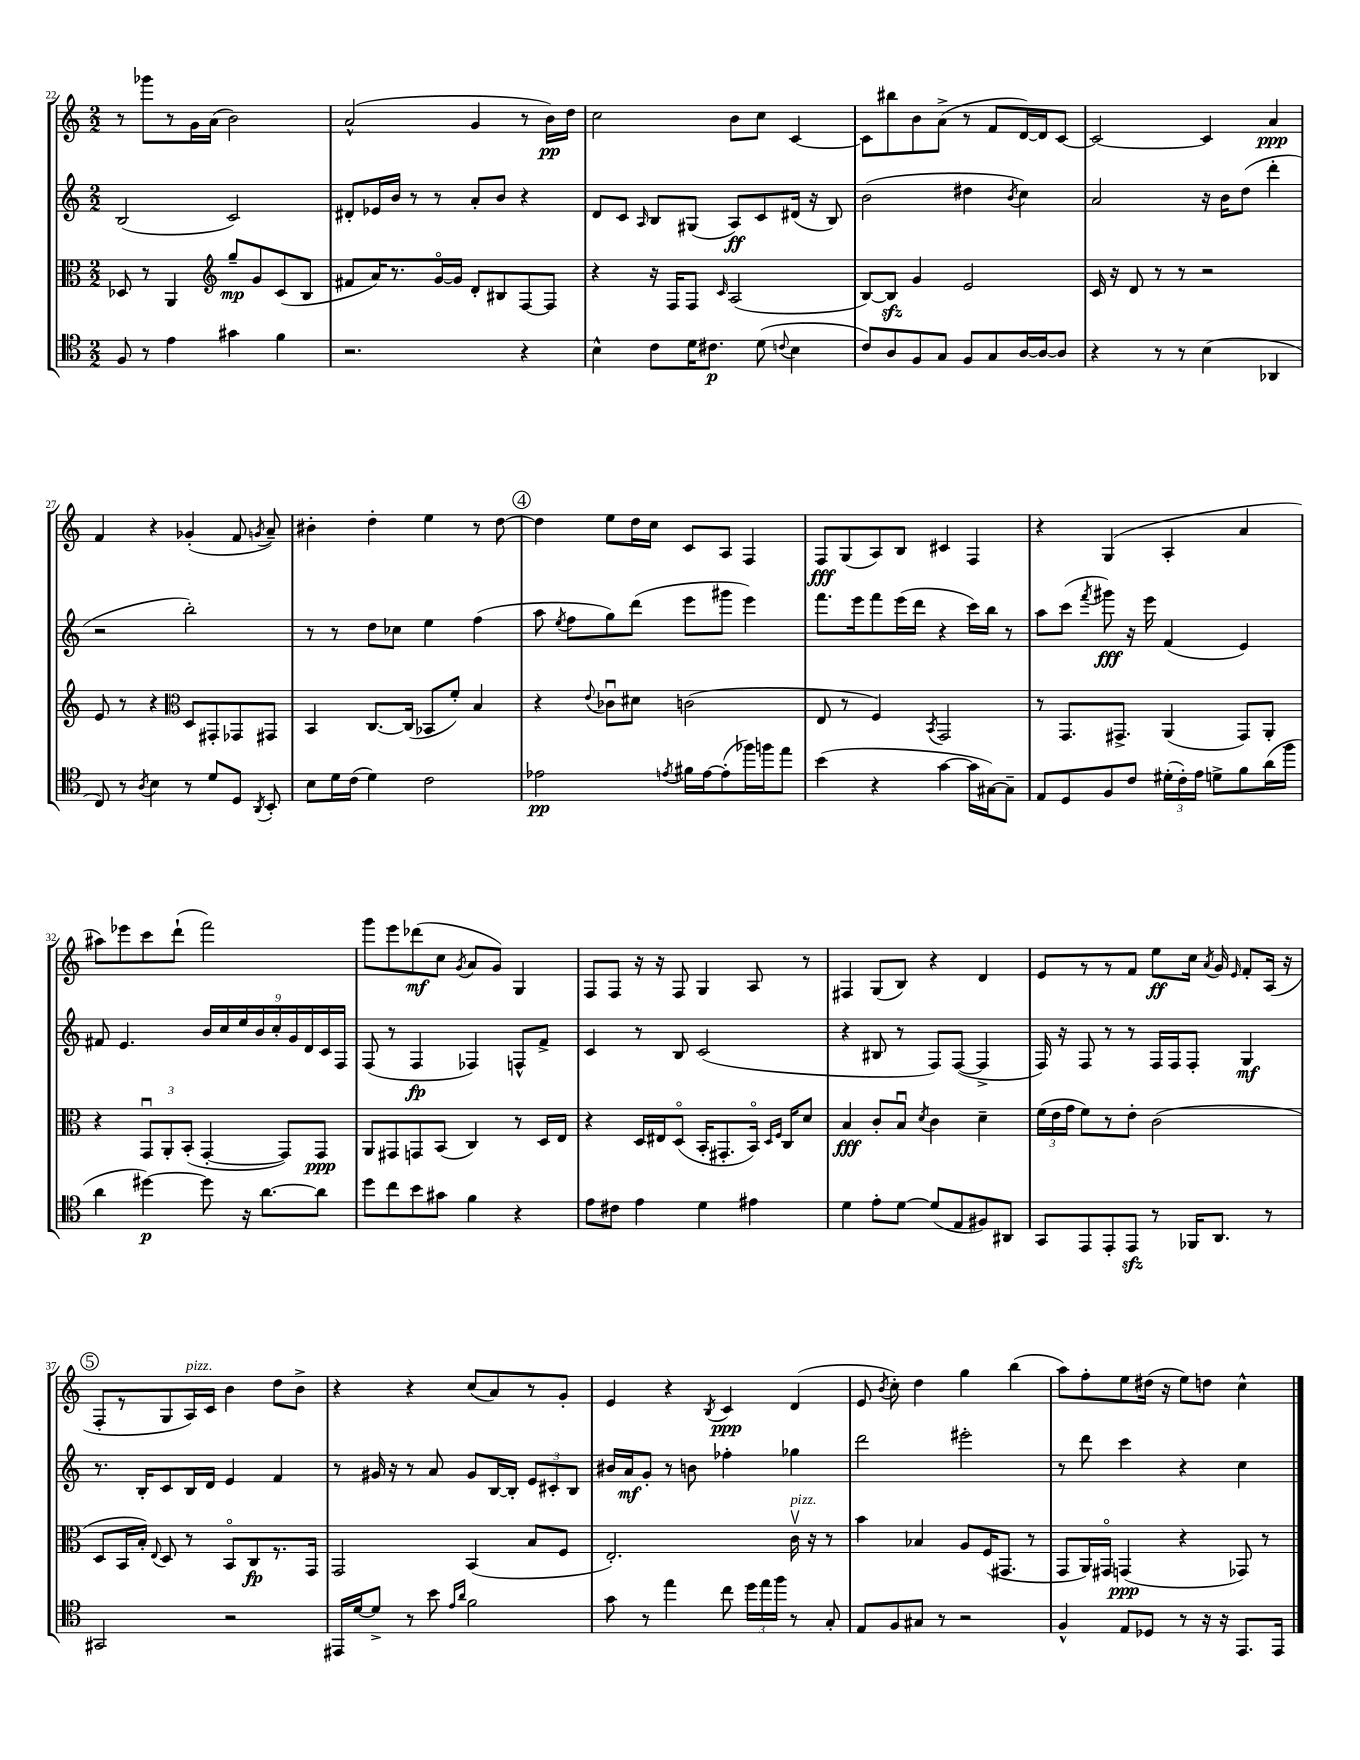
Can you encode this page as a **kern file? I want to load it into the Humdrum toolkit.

**kern	**dynam	**kern	**dynam	**kern	**dynam	**kern	**dynam
*part4	*part4	*part3	*part3	*part2	*part2	*part1	*part1
*staff4	*staff4	*staff3	*staff3	*staff2	*staff2	*staff1	*staff1
*clefC4	*	*clefC3	*	*clefG2	*	*clefG2	*
*k[]	*	*k[]	*	*k[]	*	*k[]	*
*M2/2	*	*M2/2	*	*M2/2	*	*M2/2	*
=22	=22	=22	=22	=22	=22	=22	=22
8F/	.	8D-X/	.	(2B/	.	8r	.
8r	.	8r	.	.	.	8ggg-X\L	.
4e\	.	4AA/	.	.	.	8r	.
.	.	.	.	.	.	16g\L	.
.	.	.	.	.	.	(16a\JJ	.
*	*	*clefG2	*	*	*	*	*
4g#X\	.	8gg~/L	mp	2c/)	.	2b\)	.
.	.	8g/	.	.	.	.	.
4f\	.	(8c/	.	.	.	.	.
.	.	8B/J	.	.	.	.	.
=23	=23	=23	=23	=23	=23	=23	=23
2.r	.	8f#X/L	.	8d#X'/L	.	(2a^^/	.
.	.	16a/K)	.	16e-X/L	.	.	.
.	.	8.r	.	16b/JJ	.	.	.
.	.	.	.	8r	.	.	.
.	.	[16g/L	.	8r	.	.	.
.	.	16g/JJ]	.	.	.	.	.
.	.	8d'/L	.	8a'/L	.	4g/	.
.	.	8B#X/	.	8b/J	.	.	.
4r	.	[8F/	.	4r	.	8r	.
.	.	8F/J]	.	.	.	16b\LL)	pp
.	.	.	.	.	.	16dd\JJ	.
=24	=24	=24	=24	=24	=24	=24	=24
4B^^\	.	4r	.	8d/L	.	2cc\	.
.	.	.	.	8c/J	.	.	.
.	.	.	.	16qqA/	.	.	.
8c\L	.	16r	.	8B/L	.	.	.
.	.	16F/KL	.	.	.	.	.
16d\K	.	8F/J	.	(8G#X/J	.	.	.
8.c#X\J	p	.	.	.	.	.	.
.	.	16qqc/	.	.	.	.	.
.	.	(2A/	.	8A/L)	ff	8b\L	.
(8d\	.	.	.	8c/	.	8cc\J	.
8qqcn/	.	.	.	.	.	.	.
4B\	.	.	.	(16d#X/Jk	.	[4c/	.
.	.	.	.	16r	.	.	.
.	.	.	.	8B/)	.	.	.
=25	=25	=25	=25	=25	=25	=25	=25
8c/L)	.	[8B/L)	.	(2b\	.	8c\L]	.
8A/	.	8Bzz/J]	.	.	.	8bb#X\	.
8F/	.	4g/	.	.	.	8b\	.
8G/J	.	.	.	.	.	(8a^\J	.
8F/L	.	2e/	.	4dd#X\	.	8r	.
8G/	.	.	.	.	.	8f/L	.
.	.	.	.	8qb/	.	.	.
[16A/L	.	.	.	4cc\)	.	[16d/L)	.
16A/J_	.	.	.	.	.	16d/J]	.
8A/J]	.	.	.	.	.	[8c/J	.
=26	=26	=26	=26	=26	=26	=26	=26
4r	.	16c/	.	2a/	.	2c/_	.
.	.	16r	.	.	.	.	.
.	.	8d/	.	.	.	.	.
8r	.	8r	.	.	.	.	.
8r	.	8r	.	.	.	.	.
(4B\	.	2r	.	16r	.	4c/]	.
.	.	.	.	16b\KL	.	.	.
.	.	.	.	(8dd\J	.	.	.
4AA-X/	.	.	.	4ddd'\	.	4a/	ppp
!!LO:LB:g=z
=27	=27	=27	=27	=27	=27	=27	=27
8C/)	.	8e/	.	2r	.	4f/	.
8r	.	8r	.	.	.	.	.
8qA/	.	.	.	.	.	.	.
4B\	.	4r	.	.	.	4r	.
*	*	*clefC3	*	*	*	*	*
8r	.	8D/L	.	2bb'\)	.	(4g-X'/	.
8d/L	.	8GG#X'/	.	.	.	.	.
8D/J	.	8GG-X/	.	.	.	8f/	.
8qAA/	.	.	.	.	.	8qgn/	.
8BB'/	.	8GG#X/J	.	.	.	8a~/)	.
=28	=28	=28	=28	=28	=28	=28	=28
8B\L	.	4BB/	.	8r	.	4b#X'\	.
16d\L	.	.	.	8r	.	.	.
(16c\JJ	.	.	.	.	.	.	.
4d\)	.	[8.C/L	.	8dd\L	.	4dd'\	.
.	.	.	.	8cc-X\J	.	.	.
.	.	(16C/Jk]	.	.	.	.	.
2c\	.	8BB-X/L	.	4ee\	.	4ee\	.
.	.	8f'/J)	.	.	.	.	.
.	.	4B/	.	(4ff\	.	8r	.
.	.	.	.	.	.	[8dd\	.
!!LO:REH:place=s1:t=4
=29	=29	=29	=29	=29	=29	=29	=29
2e-X\	pp	4r	.	8aa\	.	4dd\]	.
.	.	.	.	8qee/	.	.	.
.	.	.	.	8ff\L	.	.	.
.	.	8qqe/	.	.	.	.	.
.	.	8c-Xu\L	.	8gg\)	.	8ee\L	.
.	.	8d#X\J	.	(8ddd\J	.	16dd\L	.
.	.	.	.	.	.	16cc\JJ	.
8qen/	.	.	.	.	.	.	.
16f#X\LL	.	(2cn\	.	8eee\L	.	8c/L	.
[16e\J	.	.	.	.	.	.	.
(8e'\]	.	.	.	8ggg#X\J	.	8A/J	.
16ff-X\L)	.	.	.	4eee\)	.	4F/	.
16ffn\J	.	.	.	.	.	.	.
8ee\J	.	.	.	.	.	.	.
=30	=30	=30	=30	=30	=30	=30	=30
(4b\	.	8E/	.	8.fff\L	.	8F/L	fff
.	.	8r	.	.	.	(8G/	.
.	.	.	.	16eee\k	.	.	.
4r	.	4F/)	.	8fff\	.	8A/)	.
.	.	.	.	(16eee\L	.	8B/J	.
.	.	.	.	16ddd\JJ	.	.	.
.	.	8qBB/	.	.	.	.	.
[4g\	.	2GG/	.	4r	.	4c#X/	.
16g\LL]	.	.	.	16ccc\LL)	.	4F/	.
[16G#X\J)	.	.	.	16bb\JJ	.	.	.
8G#~\J]	.	.	.	8r	.	.	.
=31	=31	=31	=31	=31	=31	=31	=31
8E/L	.	8r	.	8aa\L	.	4r	.
8D/	.	8.GG/L	.	(8ccc\J	.	.	.
.	.	.	.	8qfff/	.	.	.
8F/	.	.	.	8ggg#X\)	fff	(4G/	.
.	.	8.GG#X^/J	.	.	.	.	.
8c/J	.	.	.	16r	.	.	.
.	.	.	.	16eee\	.	.	.
(24d#X'\LL	.	(4AA/	.	(4f/	.	4A'/	.
24c'\)	.	.	.	.	.	.	.
24e\JJ	.	.	.	.	.	.	.
8dn^\L	.	.	.	.	.	.	.
8f\	.	8GG#/L)	.	4e/)	.	4a/	.
(16a\L	.	8AA'/J	.	.	.	.	.
16ff\JJ	.	.	.	.	.	.	.
!!LO:LB:g=z
=32	=32	=32	=32	=32	=32	=32	=32
4a\	.	4r	.	8f#X/	.	8aa#X\L)	.
.	.	.	.	4.e/	.	8eee-X\	.
[4dd#X\)	p	12GGu/L	.	.	.	8ccc\	.
.	.	12AA'/	.	.	.	.	.
.	.	.	.	.	.	(8ddd`\J	.
.	.	(12BB'/J	.	.	.	.	.
8dd#\]	.	[4GG'/	.	18b/LL	.	2fff\)	.
.	.	.	.	18cc/	.	.	.
.	.	.	.	18ee/	.	.	.
16r	.	.	.	.	.	.	.
.	.	.	.	18b/	.	.	.
[8.a\L	.	.	.	.	.	.	.
.	.	.	.	18cc'/	.	.	.
.	.	8GG/L])	.	.	.	.	.
.	.	.	.	18g/	.	.	.
.	.	.	.	18d/	.	.	.
8a\J]	.	8GG/J	ppp	.	.	.	.
.	.	.	.	18c/	.	.	.
.	.	.	.	18F/JJ	.	.	.
=33	=33	=33	=33	=33	=33	=33	=33
8dd\L	.	8AA/L	.	(8F/	.	8ggg\L	.
8cc\	.	8GG#X/	.	8r	.	8eee\	.
8b\	.	8GGn/	.	4F/	fp	(8ddd-X\	mf
8g#X\J	.	(8BB/J	.	.	.	8cc\J	.
.	.	.	.	.	.	8qg/	.
4f\	.	4C/)	.	4F-X/)	.	8a/L	.
.	.	.	.	.	.	8g/J)	.
4r	.	8r	.	8Fn^^/L	.	4G/	.
.	.	16D/LL	.	8f^/J	.	.	.
.	.	16E/JJ	.	.	.	.	.
=34	=34	=34	=34	=34	=34	=34	=34
8e\L	.	4r	.	4c/	.	8F/L	.
8c#X\J	.	.	.	.	.	8F/J	.
4e\	.	16D/LL	.	8r	.	16r	.
.	.	16E#X/J	.	.	.	16r	.
.	.	(8D/J	.	8B/	.	8F/	.
4d\	.	16BB'/KL	.	(2c/	.	4G/	.
.	.	8.GG#X'/	.	.	.	.	.
4e#X\	.	16BB/Jk)	.	.	.	8A/	.
.	.	16qqD/LL	.	.	.	.	.
.	.	16qqF/JJ	.	.	.	.	.
.	.	16C/KL	.	.	.	.	.
.	.	8d/J	.	.	.	8r	.
=35	=35	=35	=35	=35	=35	=35	=35
4d\	.	4B/	fff	4r	.	4F#X/	.
8e'\L	.	8c'/L	.	8B#X/	.	(8G/L	.
[8d\J	.	8Bu/J	.	8r	.	8B/J)	.
.	.	8qd/	.	.	.	.	.
(8d/L]	.	4c\	.	8F/L)	.	4r	.
8E/	.	.	.	([8F/J	.	.	.
8F#X/)	.	4d~\	.	4F^/]	.	4d/	.
8AA#X/J	.	.	.	.	.	.	.
=36	=36	=36	=36	=36	=36	=36	=36
8GG/L	.	(24f\LL	.	16F/)	.	8e/L	.
.	.	24e\	.	.	.	.	.
.	.	.	.	16r	.	.	.
.	.	24g\JJ	.	.	.	.	.
8EE/	.	8f\L)	.	8F/	.	8r	.
8EE'/	.	8r	.	8r	.	8r	.
8EEzz/J	.	8e'\J	.	8r	.	8f/J	.
8r	.	(2c\	.	16F/LL	.	8ee\L	ff
.	.	.	.	16F/J	.	.	.
16FF-X/KL	.	.	.	8F'/J	.	16cc\Jk	.
.	.	.	.	.	.	8qa/	.
8.AA/J	.	.	.	.	.	16g/	.
.	.	.	.	.	.	16qqe/	.
.	.	.	.	4G/	mf	8f'/L	.
8r	.	.	.	.	.	(16A/Jk	.
.	.	.	.	.	.	16r	.
!!LO:LB:g=z
!!LO:REH:place=s1:t=5
=37	=37	=37	=37	=37	=37	=37	=37
2GG#X/	.	8D/L	.	8.r	.	8F'/L	.
.	.	16BB/L	.	.	.	8r	.
.	.	16B'/JJ)	.	16B'/KL	.	.	.
.	.	8qqE/	.	.	.	.	.
.	.	8D/	.	8c/	.	8G/	.
!	!	!	!	!	!	!LO:TX:a:i:t=pizz.	!
.	.	8r	.	16B/L	.	16A/L)	.
.	.	.	.	16d/JJ	.	16c/JJ	.
2r	.	8BB/L	.	4e/	.	4b\	.
.	.	8C/	fp	.	.	.	.
.	.	8.r	.	4f/	.	8dd\L	.
.	.	.	.	.	.	8b^\J	.
.	.	16GG/Jk	.	.	.	.	.
=38	=38	=38	=38	=38	=38	=38	=38
16EE#X/LL	.	2GG/	.	8r	.	4r	.
[16d/J	.	.	.	.	.	.	.
8d^/J]	.	.	.	16g#X/	.	.	.
.	.	.	.	16r	.	.	.
8r	.	.	.	8r	.	4r	.
8b\	.	.	.	8a/	.	.	.
16qqe/LL	.	.	.	.	.	.	.
16qqa/JJ	.	.	.	.	.	.	.
2f\	.	(4BB/	.	8g#/L	.	(8cc/L	.
.	.	.	.	[16B/L	.	8a/)	.
.	.	.	.	16B'/JJ]	.	.	.
.	.	8B/L	.	12e/L	.	8r	.
.	.	.	.	12c#X'/	.	.	.
.	.	8F/J	.	.	.	8g'/J	.
.	.	.	.	12B/J	.	.	.
=39	=39	=39	=39	=39	=39	=39	=39
8g\	.	2.E'/)	.	16b#X/LL	.	4e/	.
.	.	.	.	16a/J	mf	.	.
8r	.	.	.	8g'/J	.	.	.
4ee\	.	.	.	8r	.	4r	.
.	.	.	.	8bn\	.	.	.
.	.	.	.	.	.	8qB/	.
8cc\	.	.	.	4ff-X'\	.	4c/	ppp
24dd\LL	.	.	.	.	.	.	.
24ee\	.	.	.	.	.	.	.
24ff\JJ	.	.	.	.	.	.	.
!	!	!LO:TX:a:i:t=pizz.	!	!	!	!	!
8r	.	16cv\	.	4gg-X\	.	(4d/	.
.	.	16r	.	.	.	.	.
8G'/	.	8r	.	.	.	.	.
=40	=40	=40	=40	=40	=40	=40	=40
8E/L	.	4b\	.	2ddd\	.	8e/	.
.	.	.	.	.	.	8qb/	.
8F/	.	.	.	.	.	8cc'\)	.
8G#X/J	.	4B-X/	.	.	.	4dd\	.
8r	.	.	.	.	.	.	.
2r	.	8A/L	.	2eee#X'\	.	4gg\	.
.	.	(16F/K	.	.	.	.	.
.	.	8.GG#X/J	.	.	.	.	.
.	.	.	.	.	.	(4bb\	.
.	.	8r	.	.	.	.	.
=41	=41	=41	=41	=41	=41	=41	=41
4F^^/	.	8GG/L	.	8r	.	8aa\L)	.
.	.	16AA/L)	.	8ddd\	.	8ff'\	.
.	.	16GG#X/JJ	.	.	.	.	.
8E/L	.	(4GGn/	ppp	4ccc\	.	8ee\	.
8D-X/J	.	.	.	.	.	(16dd#X\Jk	.
.	.	.	.	.	.	16r	.
8r	.	4r	.	4r	.	8ee\L)	.
16r	.	.	.	.	.	8ddn\J	.
16r	.	.	.	.	.	.	.
8.EE/L	.	8GG-X/)	.	4cc\	.	4cc^^\	.
.	.	8r	.	.	.	.	.
16EE/Jk	.	.	.	.	.	.	.
==	==	==	==	==	==	==	==
*-	*-	*-	*-	*-	*-	*-	*-
